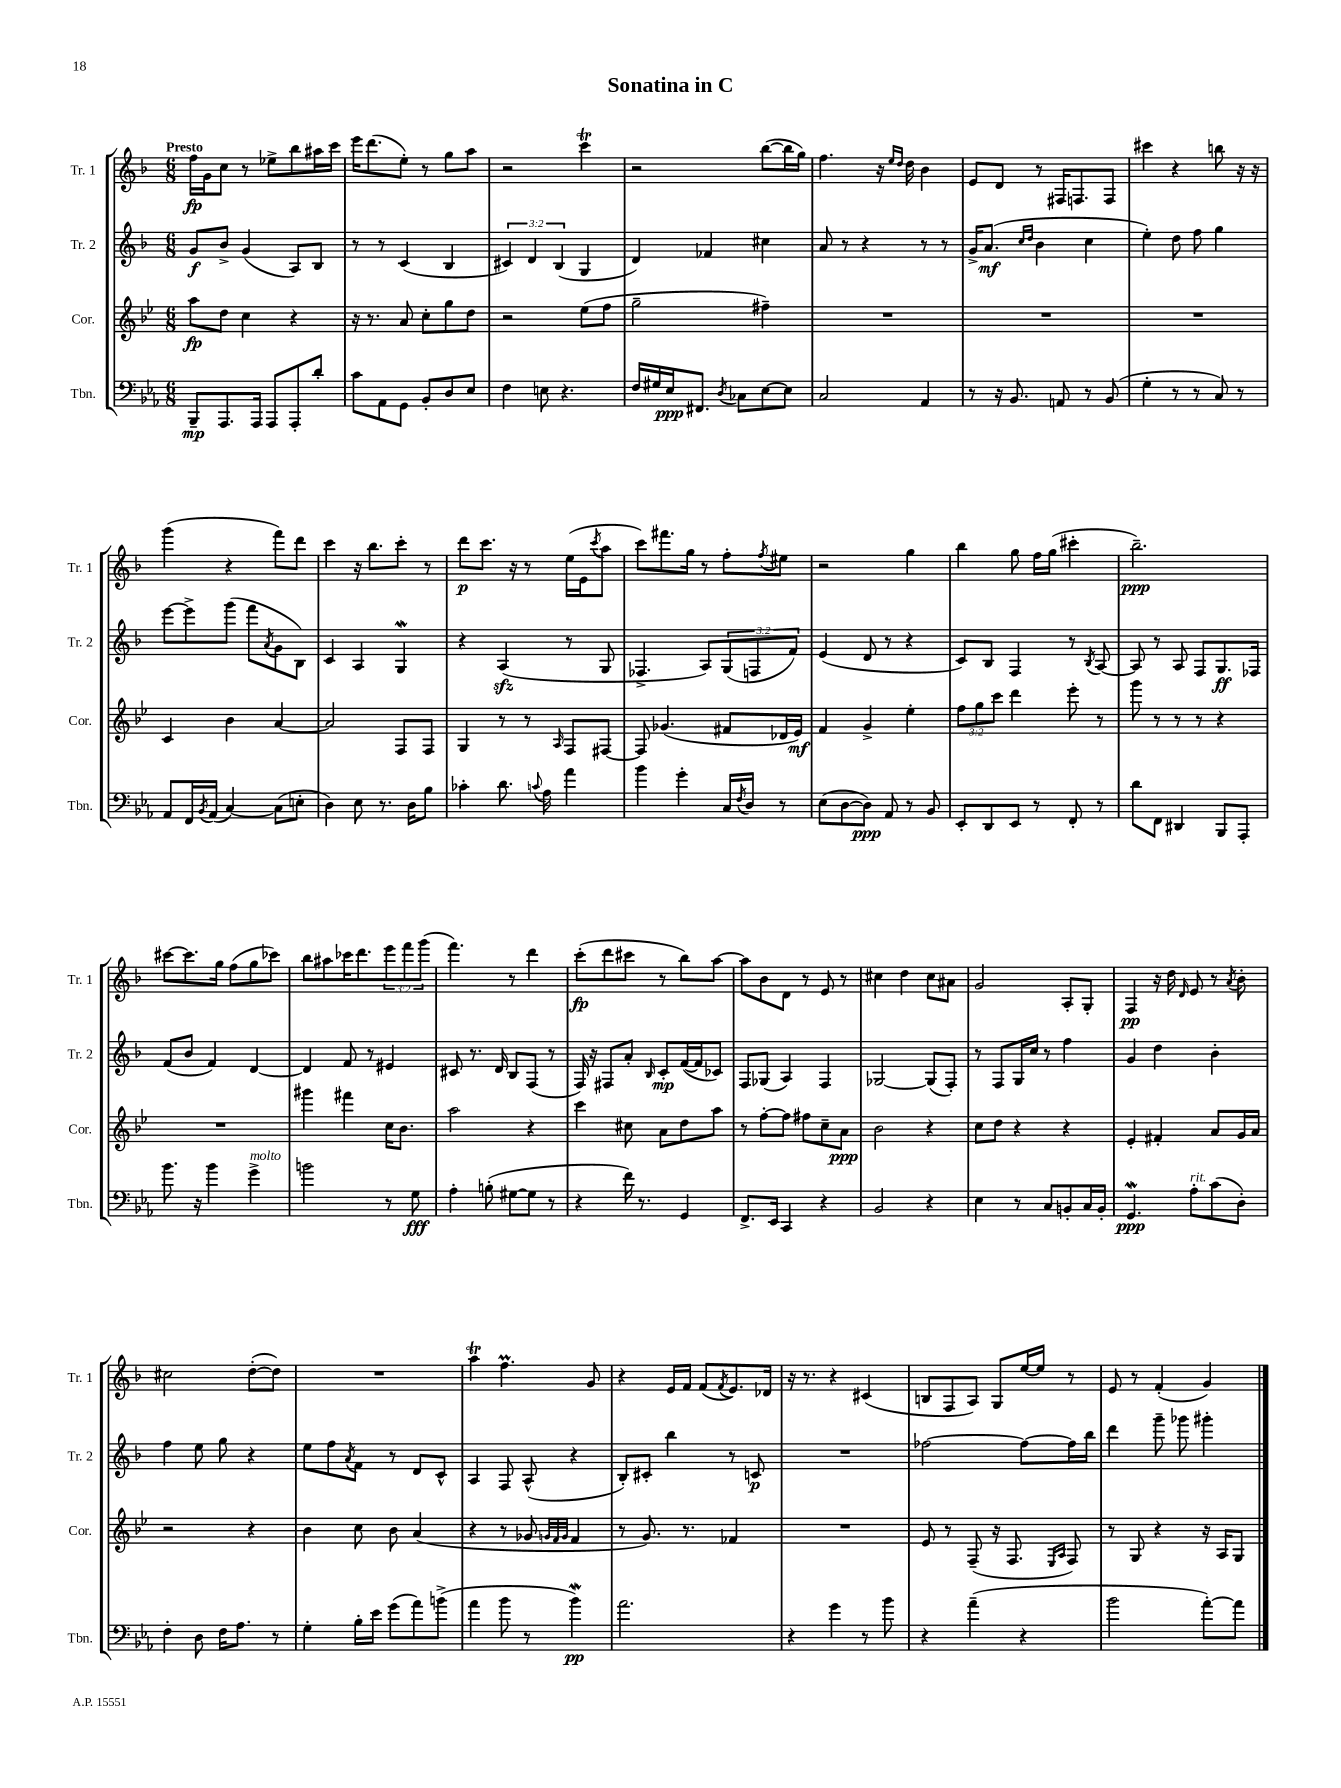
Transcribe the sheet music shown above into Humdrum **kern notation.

**kern	**kern	**kern	**kern
*staff4	*staff3	*staff2	*staff1
*clefF4	*clefG2	*clefG2	*clefG2
*k[b-e-a-]	*k[b-e-]	*k[b-]	*k[b-]
*M6/8	*M6/8	*M6/8	*M6/8
8BBB-~/L	8aa\L	8g/L	16ff\LL
.	.	.	16g\J
8.AAA-/	8dd\J	8b-^/J	8cc\J
.	4cc\	(4g/	8r
16AAA-/Jk	.	.	.
8AAA-/L	.	.	8ee-^\L
8AAA-'/	4r	8A/L)	8bb-\
8d'/J	.	8B-/J	16aa#\L
.	.	.	16ccc\JJ
=	=	=	=
8c\L	16r	8r	16eee\LK
.	8.r	.	(8.ddd\
8AA-\	.	8r	.
8GG\J	8a/	(4c/	8ee'\J)
8BB-'/L	8cc'\L	.	8r
8D/	8gg\	4B-/	8gg\L
8E-/J	8dd\J	.	8aa\J
=	=	=	=
4F\	2r	6c#/)	2r
.	.	6d/	.
8E\	.	.	.
.	.	(6B-/	.
4.r	.	.	.
.	(8ee-\L	4G/	4ccc\
.	8ff\J	.	.
=	=	=	=
16F/LL	2gg~\	4d/)	2r
16G#/	.	.	.
16E-/J	.	.	.
8.FF#/J	.	.	.
.	.	4f-/	.
8qD/	.	.	.
8C-\L	.	.	.
[8E-\	4ff#~\)	4cc#\	([8bb-\L
8E-\]J	.	.	16bb-\]L
.	.	.	16gg\JJ)
=	=	=	=
2C/	2.r	8a/	4.ff\
.	.	8r	.
.	.	4r	.
.	.	.	16r
.	.	.	16qqee/LL
.	.	.	16qqdd/JJ
.	.	.	16dd\
4AA-/	.	8r	4b-\
.	.	8r	.
=	=	=	=
8r	2.r	16g^/LK	8e/L
.	.	(8.a/J	.
16r	.	.	8d/J
8.BB-/	.	.	.
.	.	16qqcc/LL	.
.	.	16qqdd/JJ	.
.	.	4b-\	8r
8AA/	.	.	16F#/LK
.	.	.	8.F/
8r	.	4cc\	.
(8BB-/	.	.	8F/J
=	=	=	=
4G'\	2.r	4ee'\)	4ccc#\
8r	.	8dd\	4r
8r	.	8ff\	.
8C/)	.	4gg\	8bb\
8r	.	.	16r
.	.	.	16r
=	=	=	=
8AA-/L	4c/	[8eee\L	(4ggg\
16FF/L	.	8eee^\]	.
8qBB-/	.	.	.
(16AA-/JJ	.	.	.
[4C/)	4b-\	(8ggg\J	4r
.	.	8fff\L	.
.	.	8qa/	.
(8C\]L	[4a/	8g\	8fff\L)
8E'\J	.	8B-\J)	8ddd\J
=	=	=	=
4D\)	2a/]	4c/	4ccc\
8E-\	.	4A/	16r
.	.	.	8.bb-\L
8.r	.	.	.
.	8F/L	4G/	8ccc'\J
16D\LK	.	.	.
8B-\J	8F/J	.	8r
=	=	=	=
4c-'\	4G/	4r	8ddd\L
.	.	.	8.ccc\J
8.d\	8r	(4A/	.
.	.	.	16r
.	8r	.	8r
8qqc/	.	.	.
16A-\	.	.	.
.	16qqA/	.	.
4a-\	8F/L	8r	(16ee\LL
.	.	.	16e\J
.	.	.	8qccc/
.	[8F#/J	8G/	8aa\J
=	=	=	=
4b-\	8F#/]	4.F-^/	8ccc\L)
.	(4.g-/	.	8.fff#\
4g'\	.	.	.
.	.	.	16gg\Jk
.	.	8A/L)	8r
16C/LL	8f#/L	(12G/	8ff'\L
8qF/	.	.	.
16D/JJ	.	.	.
.	.	12F/	.
.	.	.	8qff/
8r	16d-/L	.	8ee#\J
.	.	12f/J)	.
.	16e-/JJ)	.	.
=	=	=	=
(8E-\L	4f/	(4e/	2r
[8D\	.	.	.
8D\]J)	4g^/	8d/	.
8AA-/	.	8r	.
8r	4ee-'\	4r	4gg\
8BB-/	.	.	.
=	=	=	=
8EE-'/L	12ff\L	8c/L)	4bb-\
.	12gg\	.	.
8DD/	.	8B-/J	.
.	12ccc\J	.	.
8EE-/J	4ddd\	4F/	8gg\
8r	.	.	16ff\LL
.	.	.	(16gg\JJ
8FF'/	8eee-'\	8r	4ccc#'\
.	.	8qB-/	.
8r	8r	[8A/	.
=	=	=	=
8d\L	8ggg\	8A/]	2.bb-~\)
8FF\J	8r	8r	.
4DD#/	8r	8A/	.
.	8r	8F/L	.
8BBB-/L	4r	8.G/	.
8AAA-'/J	.	.	.
.	.	16F-/Jk	.
=	=	=	=
8.b-\	2.r	(8f/L	[8ccc#\L
.	.	8b-/J	8.ccc#\]
16r	.	.	.
4b-\	.	4f/)	.
.	.	.	16gg\Jk
.	.	.	(8ff\L
4g^\	.	[4d/	8gg\
.	.	.	8ccc-\J)
=	=	=	=
2b\	4ggg#\	4d/]	8bb-\L
.	.	.	8aa#\
.	4fff#\	8f/	16ccc-\K
.	.	.	8.ddd\
.	.	8r	.
8r	16cc\LK	4e#/	12eee\
.	8.b-\J	.	.
.	.	.	12fff\
8G\	.	.	.
.	.	.	(12ggg\J
=	=	=	=
4A-'\	2aa\	8c#/	4.fff\)
.	.	8.r	.
(8B'\	.	.	.
.	.	16d/	.
[8G#\L	.	8B-/L	8r
8G#\]J	4r	(8F/J	4ddd\
8r	.	8r	.
=	=	=	=
4r	4ccc\	16F/)	(8ccc'\L
.	.	16r	.
.	.	8F#/L	8ddd\
16f\)	8cc#\	8a'/J	8ccc#\J
8.r	.	.	.
.	.	16qqB-/	.
.	8a\L	8c'/L	8r
4GG/	8dd\	([16f/L	8bb-\L)
.	.	16f/]J	.
.	8aa\J	8c-/J)	[8aa\J
=	=	=	=
8.FF^/L	8r	8F/L	8aa\]L
.	[8ff'\L	(8G-/J	8b-\
16EE-/Jk	.	.	.
4CC/	8ff\]J	4A/)	8d\J
.	8ff#\L	.	8r
4r	8cc~\	4F/	8e/
.	8a\J	.	8r
=	=	=	=
2BB-/	2b-\	[2G-/	4cc#\
.	.	.	4dd\
4r	4r	(8G-/]L	8cc#\L
.	.	8F'/J)	8a#\J
=	=	=	=
4E-\	8cc\L	8r	2g/
.	8dd\J	8F/L	.
8r	4r	16G/L	.
.	.	16cc/JJ	.
8C/L	.	8r	.
8BB'/	4r	4ff\	8A'/L
16C/L	.	.	8G'/J
16BB'/JJ	.	.	.
=	=	=	=
4.GG/	4e-'/	4g/	4F/
.	4f#'/	4dd\	16r
.	.	.	16dd\
.	.	.	16qqd/
8A-'\L	.	.	8e/
(8c\	8a/L	4b-'\	8r
.	.	.	8qa/
8D'\J)	16g/L	.	8b-'\
.	16a/JJ	.	.
=	=	=	=
4F'\	2r	4ff\	2cc#\
8D\	.	8ee\	.
16F\LK	.	8gg\	.
8.A-\J	.	.	.
.	4r	4r	([8dd'\L
8r	.	.	8dd\]J)
=	=	=	=
4G'\	4b-\	8ee\L	2.r
.	.	8ff\	.
.	.	8qa/	.
16B-'\LL	8cc\	8f\J	.
16e-\JJ	.	.	.
(8g\L	8b-\	8r	.
8a-\)	(4a/	8d/L	.
(8b^\J	.	8c^^/J	.
=	=	=	=
4a-\	4r	4A/	4aa\
8b-\	8r	8F/	4.ff\
8r	8g-/	(8A^^/	.
.	32qqg/LLL	.	.
.	32qqf/	.	.
.	32qqg/JJJ	.	.
4b-\)	4f/	4r	.
.	.	.	8g/
=	=	=	=
2.a-\	8r	8B-'/L)	4r
.	8.g/)	8c#'/J	.
.	.	4bb-\	16e/LL
.	8.r	.	16f/JJ
.	.	.	(8f/L
.	.	.	8qf/
.	4f-/	8r	8.e/)
.	.	8c/	.
.	.	.	16d-/Jk
=	=	=	=
4r	2.r	2.r	16r
.	.	.	8.r
4g\	.	.	4r
8r	.	.	(4c#/
8b-\	.	.	.
=	=	=	=
4r	8e-/	[2ff-\	8B/L
.	8r	.	8F/
(4a-~\	(8F~/	.	8A/J)
.	16r	.	8G/L
.	8.F/	.	.
4r	.	8ff-\_L	[16ee/L
.	.	.	16ee/]JJ
.	16qqE-/LL	.	.
.	16qqA/JJ	.	.
.	8F/)	16ff-\]L	8r
.	.	16bb-\JJ	.
=	=	=	=
2b-\	8r	4ddd\	8e/
.	8G/	.	8r
.	4r	8ggg~\	(4f'/
.	.	8ggg-\	.
[8a-'\L)	16r	4ggg#'\	4g/)
.	16A/LK	.	.
8a-\]J	8G/J	.	.
==	==	==	==
*-	*-	*-	*-
